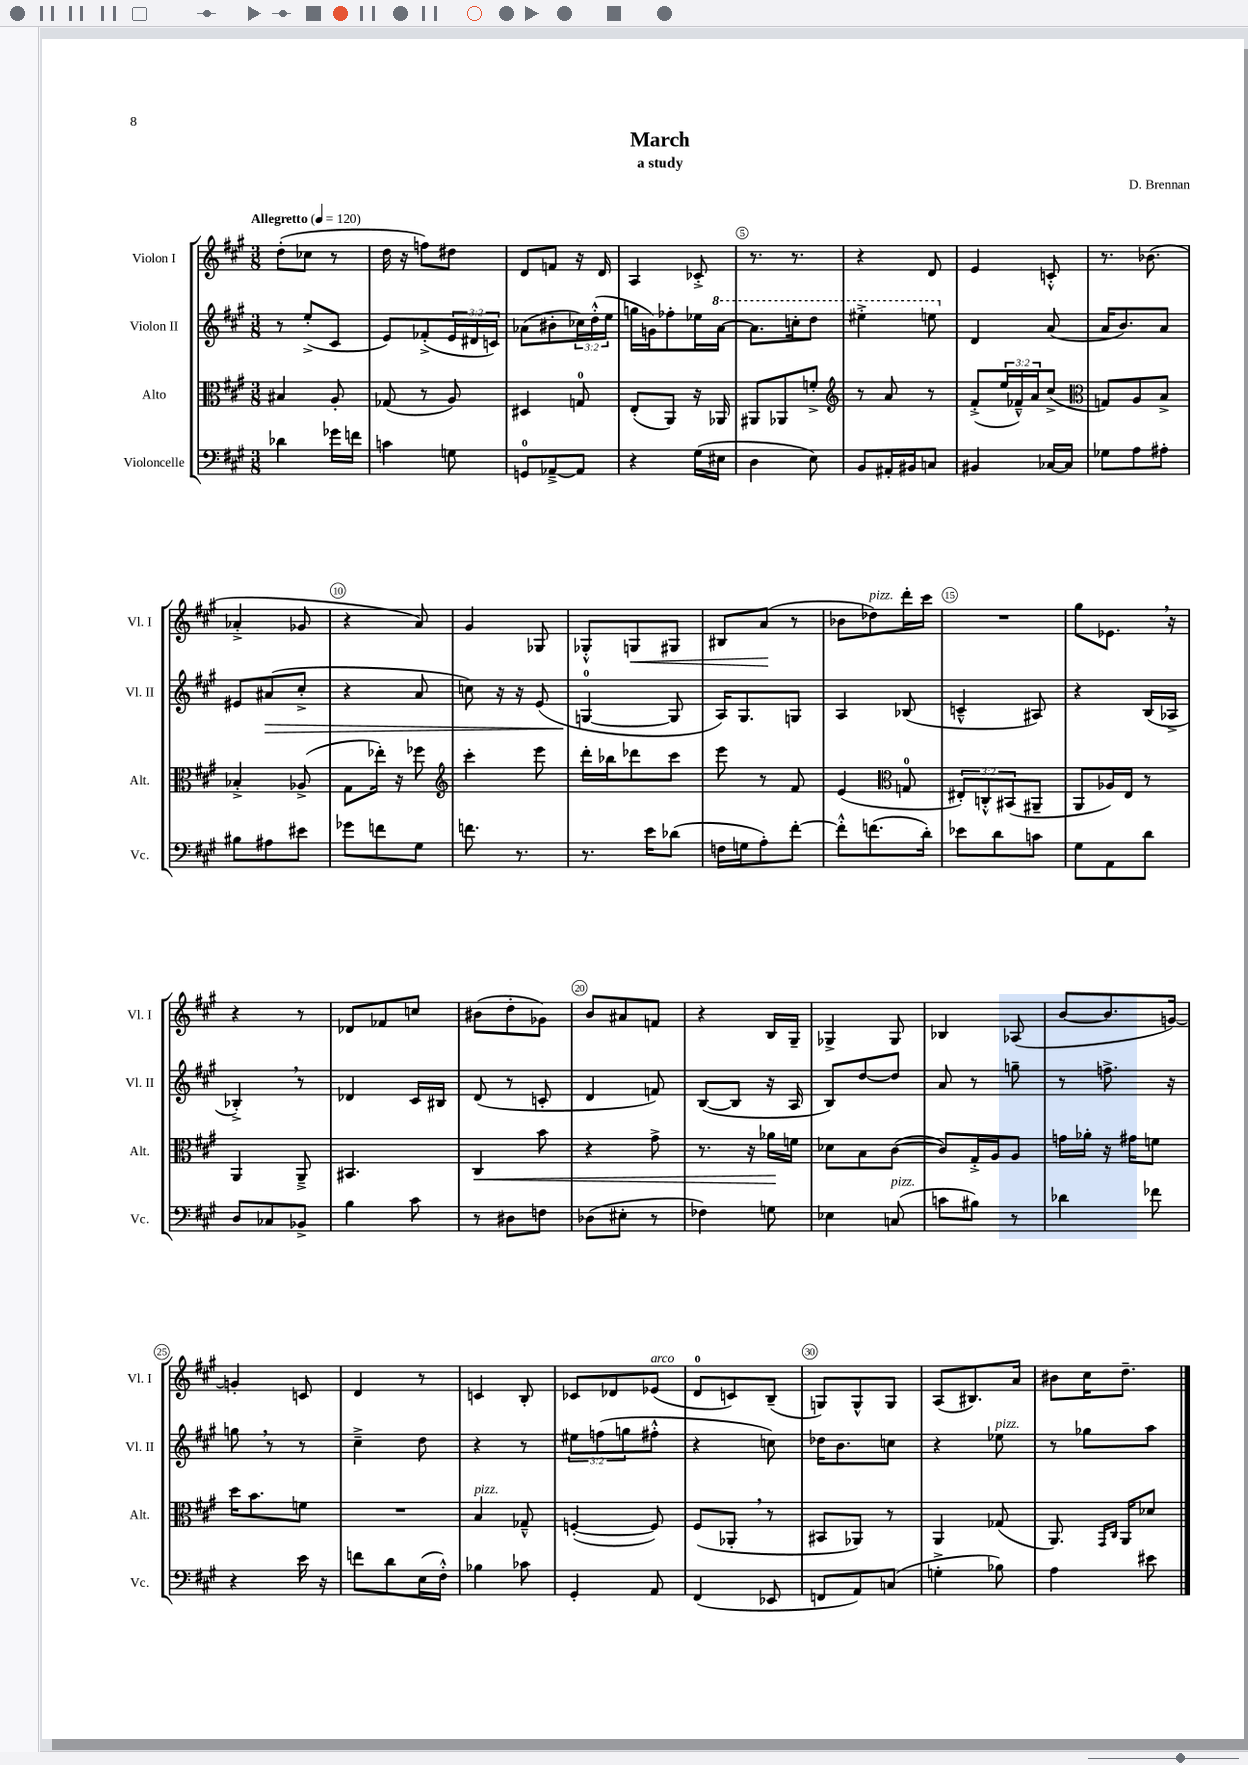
\header { title = "March" composer = "D. Brennan" subtitle = "a study" }
<<
\new StaffGroup <<
\new Staff = "s0" \with { instrumentName = "Violon I" shortInstrumentName = "Vl. I" } {
    \clef treble \key a \major \numericTimeSignature \time 3/8 \tempo "Allegretto" 4 = 120
    d''8-.( ces''8 r8 |
    d''16 r16 f''8) dis''8 |
    d'8 f'8 r16 d'16 |
    a4 ces'8-.-> |
    r8. r8. |
    r4 d'8 |
    e'4 c'8-.-^ |
    r8. bes'8.( |
    aes'4-.-> ges'8 |
    r4 a'8) |
    gis'4 ges8 |
    ges8-.-^ g8\< gis8 |
    bis8 a'8\!( r8 |
    bes'8 des''8^\markup { \italic "pizz." }) d'''16-. cis'''16 |
    R4. |
    gis''8 ees'8. \breathe r16 |
    r4 r8 |
    des'8 fes'8 c''8 |
    bis'8( d''8-. ges'8) |
    b'8 ais'8 f'8 |
    r4 b16 gis16-- |
    ges4-> ges8 |
    bes4 aes8( |
    b'8~ b'8. g'16~) |
    g'4-. c'8 |
    d'4 r8 |
    c'4 b8-. |
    ces'8 des'8 ees'8^\markup { \italic "arco" }( |
    d'8-0 c'8) b8--( |
    g8) g8-^ g8 |
    a8( bis8.) a'16 |
    bis'8 cis''16 d''8.-- \bar "|." |
}
\new Staff = "s1" \with { instrumentName = "Violon II" shortInstrumentName = "Vl. II" } {
    \clef treble \key a \major \numericTimeSignature \time 3/8 \override Staff.TupletNumber.text = #tuplet-number::calc-fraction-text
    r8 e''8-.->( cis'8 |
    e'8) fes'8-.->( \tuplet 3/2 { e'16 dis'16 c'16) } |
    aes'8( bis'8-. \tuplet 3/2 { ces''16) d''16-.-^( e''16 } |
    g''16 g'16) fes''8-. ees''16 \ottava #1 a''16~ |
    a''8. c'''16-. d'''8 |
    eis'''4-.-> e'''8 \ottava #0 |
    d'4 a'8( |
    a'16 b'8.) a'8 |
    eis'8 ais'8\>( cis''8-.-> |
    r4 a'8 |
    c''8) r16 r16 e'8( |
    g4-0~\! g8 |
    a16) gis8. g8 |
    a4 bes8( |
    c'4---^ ais8) |
    r4 b16( aes16-> |
    bes4-.->) \breathe r8 |
    des'4 cis'16 bis16 |
    d'8( r8 c'8-. |
    d'4 f'8) |
    b8~( b8 r16 a16 |
    b8) d''8~ d''8 |
    a'8 r8 g''8-- |
    r8 f''8.-> r16 |
    g''8 \breathe r8 r8 |
    cis''4---> d''8 |
    r4 r8 |
    \tuplet 3/2 { eis''8 f''8( g''8 } fis''8-.-^ |
    r4 c''8) |
    des''16 b'8. c''8 |
    r4 ees''8^\markup { \italic "pizz." } |
    r8 ges''8 a''8 \bar "|." |
}
\new Staff = "s2" \with { instrumentName = "Alto" shortInstrumentName = "Alt." } {
    \clef alto \key a \major \numericTimeSignature \time 3/8 \override Staff.TupletNumber.text = #tuplet-number::calc-fraction-text
    bis4 a8-. |
    ges8( r8 a8) |
    dis4 g8-0 |
    e8-.( a,8) r16 aes,16 |
    ais,8 aes,8 f'8-.-> |
    \clef treble r8 a'8 r8 |
    fis'8-.->( \tuplet 3/2 { e''16 fes'16---^) a'16 } cis''8->( |
    \clef alto g8) a8 b8-> |
    bes4-.-> aes8->( |
    gis8 ees''16-.) r16 fes''8 |
    \clef treble cis'''4-. e'''8 |
    d'''16-. bes''16 des'''8 cis'''8 |
    e'''8 r8 fis'8 |
    e'4( \clef alto g8-0 |
    \tuplet 3/2 { eis8-.) c8-.-^ bis,8( } ais,8-- |
    a,8 aes16) e16 r8 |
    a,4 a,8---> |
    bis,4. |
    cis4\< b'8 |
    r4 gis'8-> |
    r8. r16 aes'16\! f'16 |
    des'8 b8 cis'8~( |
    cis'8) gis16-.-> a16 a8 |
    g'16 aes'16-. r16 gis'16 f'8 |
    d''16 b'8. f'8 |
    R4. |
    b4^\markup { \italic "pizz." } ges8---^ |
    f4~-.( f8) |
    fis8( aes,8-. \breathe r8 |
    bis,8 aes,8) r8 |
    a,4 ges8( |
    a,8.) \grace { gis,16 cis16 } a,16 des'8 \bar "|." |
}
\new Staff = "s3" \with { instrumentName = "Violoncelle" shortInstrumentName = "Vc." } {
    \clef bass \key a \major \numericTimeSignature \time 3/8
    des'4 ges'16 f'16 |
    c'4 g8 |
    g,8-0 aes,8~---> aes,8 |
    r4 gis16( eis16 |
    d4 e8) |
    b,8 ais,16-. bis,16 c8 |
    bis,4 ces16~ ces16 |
    ges8 a8 ais8-. |
    bis8 ais8 eis'8 |
    ges'8 f'8 gis8 |
    f'8. r8. |
    r8. e'16 des'8( |
    f16 g16 a8-.) fis'8~-. |
    fis'8-.-^ f'8.( d'16-.) |
    ees'8 d'8 c'8 |
    gis8 a,8 d'8 |
    d8 ces8 bes,8-> |
    b4 cis'8 |
    r8 dis8 f8 |
    des8( eis8-. r8 |
    fes4) g8 |
    ees4 c8^\markup { \italic "pizz." }( |
    c'8 bis8) r8 |
    des'4 fes'8 |
    r4 e'16 r16 |
    f'8 d'8 e16( fis16-.-^) |
    bes4 ces'8 |
    gis,4-. a,8 |
    fis,4( ees,8 |
    f,8 a,8) c8( |
    g4-.-> bes8) |
    a4 eis'8 \bar "|." |
}
>>
>>
\layout { \context { \Score \override BarNumber.break-visibility = ##(#f #t #t) barNumberVisibility = #(every-nth-bar-number-visible 5) \override BarNumber.stencil = #(make-stencil-circler 0.1 0.3 ly:text-interface::print) } }
